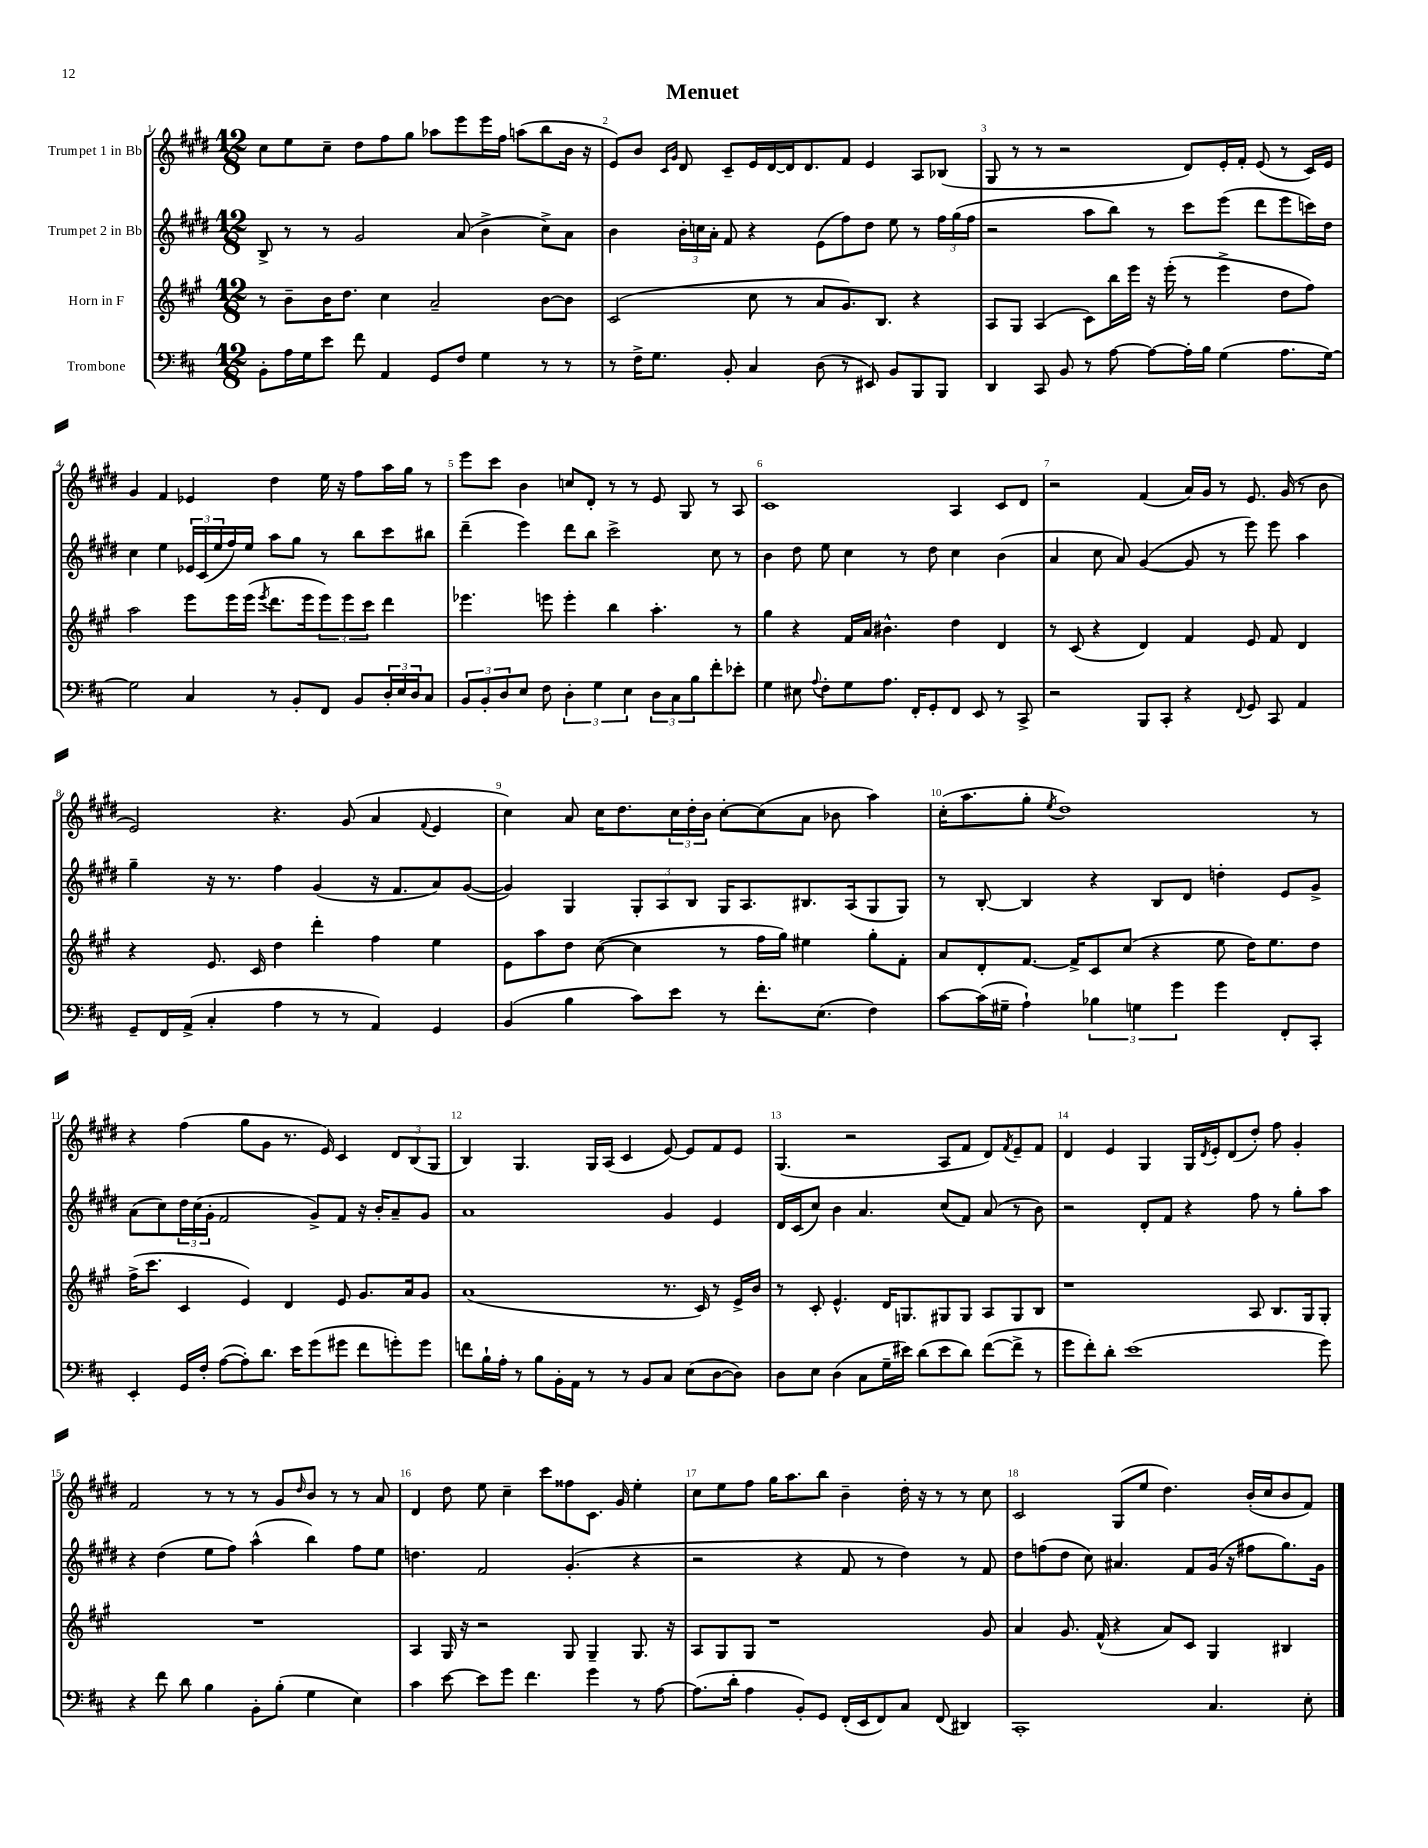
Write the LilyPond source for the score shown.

\header { title = "Menuet" }
<<
\new StaffGroup <<
\new Staff = "s0" \with { instrumentName = "Trumpet 1 in Bb" } {
    \clef treble \key e \major \numericTimeSignature \time 12/8
    cis''8 e''8 cis''8-- dis''8 fis''8 gis''8 aes''8 e'''8 e'''16 fis''16 a''8( b''8 b'16 r16 |
    e'8) b'8 \grace { cis'16 gis'16 } dis'8 cis'8-- e'16 dis'16~ dis'16 dis'8. fis'8 e'4 a8 bes8( |
    gis8 r8 r8 r2 dis'8) e'16-. fis'16-. e'8( r8 cis'16) e'16 |
    gis'4 fis'4 ees'4 dis''4 e''16 r16 fis''8 a''16 gis''16 r8 |
    e'''8 cis'''8 b'4 c''8 dis'8-. r8 r8 e'8 gis8 r8 a8 |
    cis'1 a4 cis'8 dis'8 |
    r2 fis'4( a'16) gis'16 r8 e'8. gis'16( r8 b'8 |
    e'2) r4. gis'8( a'4 \appoggiatura { fis'8 } e'4 |
    cis''4) a'8 cis''16 dis''8. \tuplet 3/2 { cis''16 dis''16-. b'16 } cis''8~-. cis''8( a'8 bes'8 a''4) |
    cis''16-.( a''8. gis''8-. \acciaccatura { e''8 } dis''1) r8 |
    r4 fis''4( gis''8 gis'8 r8. e'16) cis'4 \tuplet 3/2 { dis'8 b8( gis8 } |
    b4) gis4. gis16 a16( cis'4 e'8~) e'8 fis'8 e'8 |
    gis4.( r2 a8 fis'8 dis'8) \acciaccatura { fis'8 } e'8-- fis'8 |
    dis'4 e'4 gis4 gis16 \acciaccatura { dis'8 } e'16-. dis'8( dis''8-.) fis''8 gis'4-. |
    fis'2 r8 r8 r8 gis'8 \grace { dis''16 } b'8 r8 r8 a'8 |
    dis'4 dis''8 e''8 cis''4-- cis'''8 fisis''8 cis'8. gis'16 e''4-. |
    cis''8 e''8 fis''8 gis''16 a''8. b''8 b'4-- dis''16-. r16 r8 r8 cis''8 |
    cis'2 gis8( e''8 dis''4.) b'16-.( cis''16 b'8 fis'8) \bar "|." |
}
\new Staff = "s1" \with { instrumentName = "Trumpet 2 in Bb" } {
    \clef treble \key e \major \numericTimeSignature \time 12/8
    b8-> r8 r8 gis'2 a'8( b'4-> cis''8->) a'8 |
    b'4 \tuplet 3/2 { b'16-. c''16 a'16-. } fis'8 r4 e'8( fis''8) dis''8 e''8 r8 \tuplet 3/2 { fis''16 gis''16( fis''16 } |
    r2 a''8 b''8) r8 cis'''8 e'''8( dis'''8 e'''8 c'''16) dis''16 |
    cis''4 e''4 \tuplet 3/2 { ees'16 cis'16( e''16 } fis''16) e''16 a''8 gis''8 r8 b''8 cis'''8 bis''8 |
    dis'''4--( e'''4) dis'''8 b''8 cis'''2-> cis''8 r8 |
    b'4 dis''8 e''8 cis''4 r8 dis''8 cis''4 b'4( |
    a'4 cis''8 a'8) gis'4~( gis'8 r8 e'''8) e'''8 a''4 |
    gis''4-- r16 r8. fis''4 gis'4( r16 fis'8. a'8) gis'8~( |
    gis'4) gis4 \tuplet 3/2 { gis8-. a8 b8 } gis16 a8. bis8. a16( gis8 gis8) |
    r8 b8~-. b4 r4 b8 dis'8 d''4-. e'8 gis'8-> |
    a'8( cis''8) \tuplet 3/2 { dis''16 cis''16( gis'16-. } fis'2 gis'8->) fis'8 r16 b'16-. a'8-- gis'8 |
    a'1 gis'4 e'4 |
    dis'16 cis'16( cis''8) b'4 a'4. cis''8( fis'8) a'8( r8 b'8) |
    r2 dis'8-. fis'8 r4 fis''8 r8 gis''8-. a''8 |
    r4 dis''4( e''8 fis''8) a''4-^( b''4) fis''8 e''8 |
    d''4. fis'2 gis'4.-.( r4 |
    r2 r4 fis'8 r8 dis''4) r8 fis'8 |
    dis''8 f''8( dis''8 cis''8) ais'4. fis'8 gis'16( r16 fis''8 gis''8.) gis'16 \bar "|." |
}
\new Staff = "s2" \with { instrumentName = "Horn in F" } {
    \clef treble \key a \major \numericTimeSignature \time 12/8
    r8 b'8-- b'16 d''8. cis''4 a'2-- b'8~ b'8 |
    cis'2( cis''8 r8 a'8 gis'8.) b8. r4 |
    a8 gis8 a4( cis'8) b''16 e'''16 r16 e'''16-.( r8 e'''4-> d''8 fis''8) |
    a''2 e'''8 e'''16 e'''16( \acciaccatura { e'''8 } d'''8. e'''16 \tuplet 3/2 { e'''8) e'''8 cis'''8 } d'''4 |
    ees'''4. e'''8 e'''4-. b''4 a''4.-. r8 |
    gis''4 r4 fis'16 a'16 bis'4.-^ d''4 d'4 |
    r8 cis'8( r4 d'4) fis'4 e'8 fis'8 d'4 |
    r4 e'8. cis'16 d''4 d'''4-. fis''4 e''4 |
    e'8 a''8 d''8 cis''8~( cis''4 r8 fis''16 gis''16) eis''4 gis''8-. fis'8-. |
    a'8 d'8-. fis'8.~ fis'16-> cis'8 cis''8( r4 e''8 d''16) e''8. d''8 |
    fis''16->( cis'''8. cis'4 e'4) d'4 e'8 gis'8. a'16 gis'8 |
    a'1( r8. cis'16) r8 e'16-> b'16 |
    r8 cis'8-. e'4.-^ d'16 g8. gis8 gis8 a8 gis8 b8 |
    r1 a8 b8. gis16 gis8-. |
    R1. |
    a4 gis16 r16 r2 gis8 gis4-- gis8. r16 |
    a8 gis8 gis8 r1 gis'8 |
    a'4 gis'8. fis'16-^( r4 a'8) cis'8 gis4 bis4 \bar "|." |
}
\new Staff = "s3" \with { instrumentName = "Trombone" } {
    \clef bass \key d \major \numericTimeSignature \time 12/8
    b,8-. a16 g16 e'8 fis'8 a,4 g,8 fis8 g4 r8 r8 |
    r8 fis16-> g8. b,8-. cis4 d8( r8 eis,8) b,8 b,,8 b,,8 |
    d,4 cis,8 b,8 r8 a8~ a8~ a16-. b16 g4( a8. g16~) |
    g2 cis4 r8 b,8-. fis,8 b,8 \tuplet 3/2 { d16-. e16 d16 } cis8 |
    \tuplet 3/2 { b,8 b,8-. d8 } e8 fis8 \tuplet 3/2 { d4-. g4 e4 } \tuplet 3/2 { d8 cis8 b8 } fis'8-. ees'8-. |
    g4 eis8 \appoggiatura { a8 } fis8-. g8 a8. fis,16-. g,8-. fis,8 e,8 r8 cis,8-> |
    r2 b,,8 cis,8-. r4 \appoggiatura { fis,8 } g,8 cis,8 a,4 |
    g,8-- fis,16 a,16->( cis4-. a4 r8 r8 a,4) g,4 |
    b,4( b4 cis'8) e'8 r8 fis'8.-. e8.( fis4) |
    cis'8~ cis'16( gis16-- a4-!) \tuplet 3/2 { bes4 g4 g'4 } g'4 fis,8-. cis,8-. |
    e,4-. g,16 fis16-. a8~( a8-.) d'8. e'16 g'8( gis'8 fis'8 g'8-.) g'8 |
    f'8 b16-! a16-. r8 b8 b,16-. a,16 r8 r8 b,8 cis8 e8( d8~ d8) |
    d8 e8 d4( cis8 g16-- eis'16) d'8( eis'8 d'8) fis'8~( fis'8-> r8 |
    g'8 fis'8-.) d'8-. e'1( g'8) |
    r4 fis'8 d'8 b4 b,8-. b8-.( g4 e4) |
    cis'4 e'8~ e'8 g'8 fis'4. g'4 r8 a8~ |
    a8.( d'16-. a4 b,8-.) g,8 fis,16-.( e,16 fis,8) cis8 fis,8( dis,4) |
    cis,1-. cis4. e8-. \bar "|." |
}
>>
>>
\layout { \context { \Score \override BarNumber.break-visibility = ##(#f #t #t) barNumberVisibility = #all-bar-numbers-visible } }
